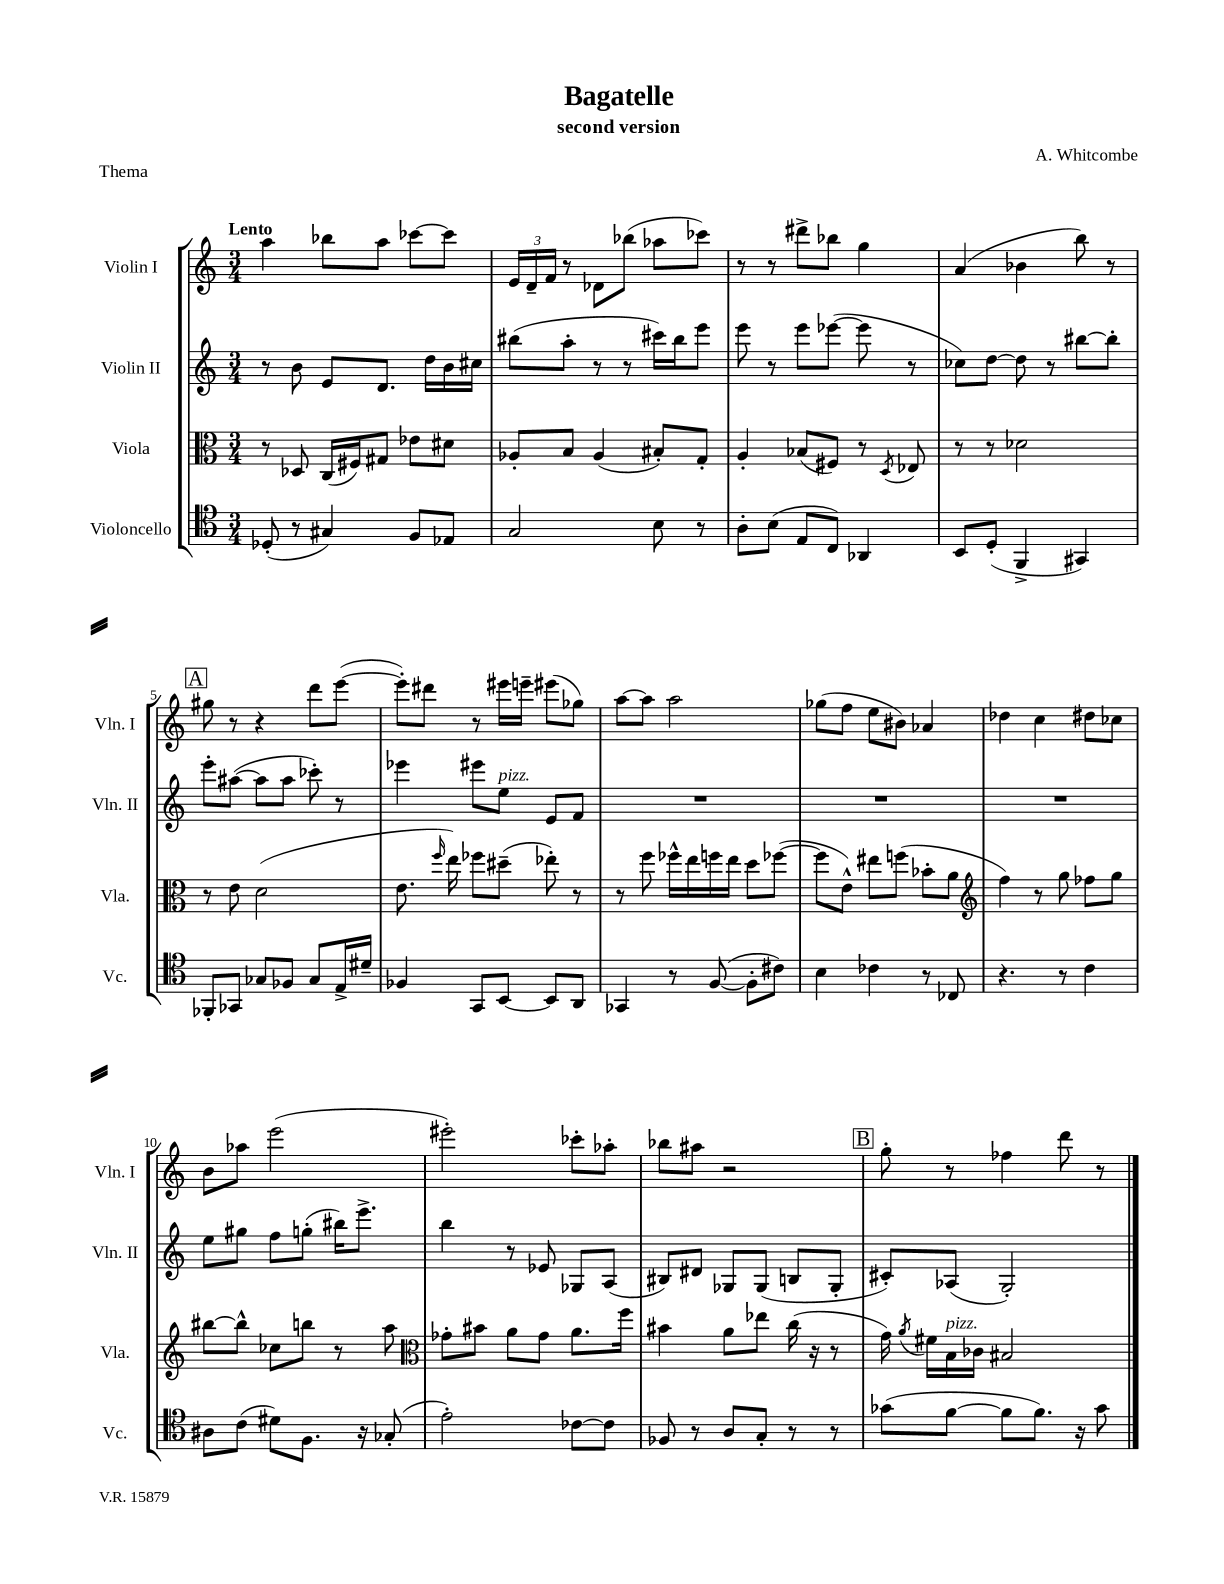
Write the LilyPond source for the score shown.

\header { title = "Bagatelle" composer = "A. Whitcombe" subtitle = "second version" piece = "Thema" }
<<
\new StaffGroup <<
\new Staff = "s0" \with { instrumentName = "Violin I" shortInstrumentName = "Vln. I" } {
    \clef treble \key c \major \numericTimeSignature \time 3/4 \tempo "Lento"
    \autoBeamOff a''4 bes''8[ a''8] ces'''8[~ ces'''8] |
    \tuplet 3/2 { e'16[ d'16-- f'16] } r8 des'8[ bes''8]( aes''8[ ces'''8]) |
    r8 r8 dis'''8[-> bes''8] g''4 |
    a'4( bes'4 b''8) r8 |
    \mark \markup { \box "A" } gis''8 r8 r4 d'''8[ e'''8]~( |
    e'''8[-.) dis'''8] r8 eis'''16[ e'''16]-- eis'''8[( ges''8]) |
    a''8[~ a''8] a''2 |
    ges''8[( f''8] e''8[ bis'8]) aes'4 |
    des''4 c''4 dis''8[ ces''8] |
    b'8[ aes''8] e'''2( |
    eis'''2-.) ces'''8[-. aes''8]-. |
    bes''8[ ais''8] r2 |
    \mark \markup { \box "B" } g''8-. r8 fes''4 d'''8 r8 \bar "|." |
}
\new Staff = "s1" \with { instrumentName = "Violin II" shortInstrumentName = "Vln. II" } {
    \clef treble \key c \major \numericTimeSignature \time 3/4
    \autoBeamOff r8 b'8 e'8[ d'8.] d''16[ b'16 cis''16] |
    bis''8[( a''8]-. r8 r8 cis'''16[) bis''16 e'''8] |
    e'''8 r8 e'''8[ ees'''8]~( ees'''8 r8 |
    ces''8[) d''8]~ d''8 r8 bis''8[~ bis''8]-. |
    \mark \markup { \box "A" } e'''8[-. ais''8]~( ais''8[ ais''8] ces'''8-.) r8 |
    ees'''4 eis'''8[ e''8]^\markup { \italic "pizz." } e'8[ f'8] |
    R2. |
    R2. |
    R2. |
    e''8[ gis''8] f''8[ g''8]-.( bis''16[) e'''8.]-> |
    b''4 r8 ees'8 ges8[ a8]( |
    bis8[) dis'8] ges8[ ges8]( b8[ ges8]-. |
    \mark \markup { \box "B" } cis'8[-.) aes8]( g2-.) \bar "|." |
}
\new Staff = "s2" \with { instrumentName = "Viola" shortInstrumentName = "Vla." } {
    \clef alto \key c \major \numericTimeSignature \time 3/4
    \autoBeamOff r8 des8 c16[( fis16) gis8] ees'8[ dis'8] |
    aes8[-. b8] aes4( bis8[-.) g8]-. |
    a4-. bes8[( fis8]) r8 \acciaccatura { d8 } ees8 |
    r8 r8 des'2 |
    \mark \markup { \box "A" } r8 e'8 d'2( |
    e'8. \grace { f''16 } e''16) fes''8[ dis''8]--( ees''8-.) r8 |
    r8 f''8 fes''16[-^ e''16 f''16 e''16] d''8[ fes''8]~( |
    fes''8[ e'8]-^) eis''8[ f''8]( bes'8[-. a'8] |
    \clef treble f''4) r8 g''8 fes''8[ g''8] |
    bis''8[~ bis''8]-^ ces''8[ b''8] r8 a''8 |
    \clef alto ges'8[-. bis'8] a'8[ ges'8] a'8.[ f''16] |
    bis'4 a'8[ ees''8] c''16( r16 r8 |
    \mark \markup { \box "B" } g'16) \acciaccatura { a'8 } fis'16[ b16^\markup { \italic "pizz." } ces'16] bis2 \bar "|." |
}
\new Staff = "s3" \with { instrumentName = "Violoncello" shortInstrumentName = "Vc." } {
    \clef tenor \key c \major \numericTimeSignature \time 3/4
    \autoBeamOff des8-.( r8 gis4) f8[ ees8] |
    g2 b8 r8 |
    a8[-. b8]( e8[ c8]) aes,4 |
    b,8[ d8]-.( f,4-> gis,4) |
    \mark \markup { \box "A" } fes,8[-. ges,8] ges8[ fes8] ges8[ e16-> dis'16]-- |
    fes4 g,8[ b,8]~ b,8[ a,8] |
    ges,4 r8 f8~( f8[-. cis'8]) |
    b4 ces'4 r8 ces8 |
    r4. r8 c'4 |
    ais8[ c'8]( dis'8[) f8.] r16 ges8-.( |
    e'2-.) ces'8[~ ces'8] |
    fes8 r8 a8[ g8]-. r8 r8 |
    \mark \markup { \box "B" } ges'8[( f'8]~ f'8[ f'8.]) r16 ges'8 \bar "|." |
}
>>
>>
